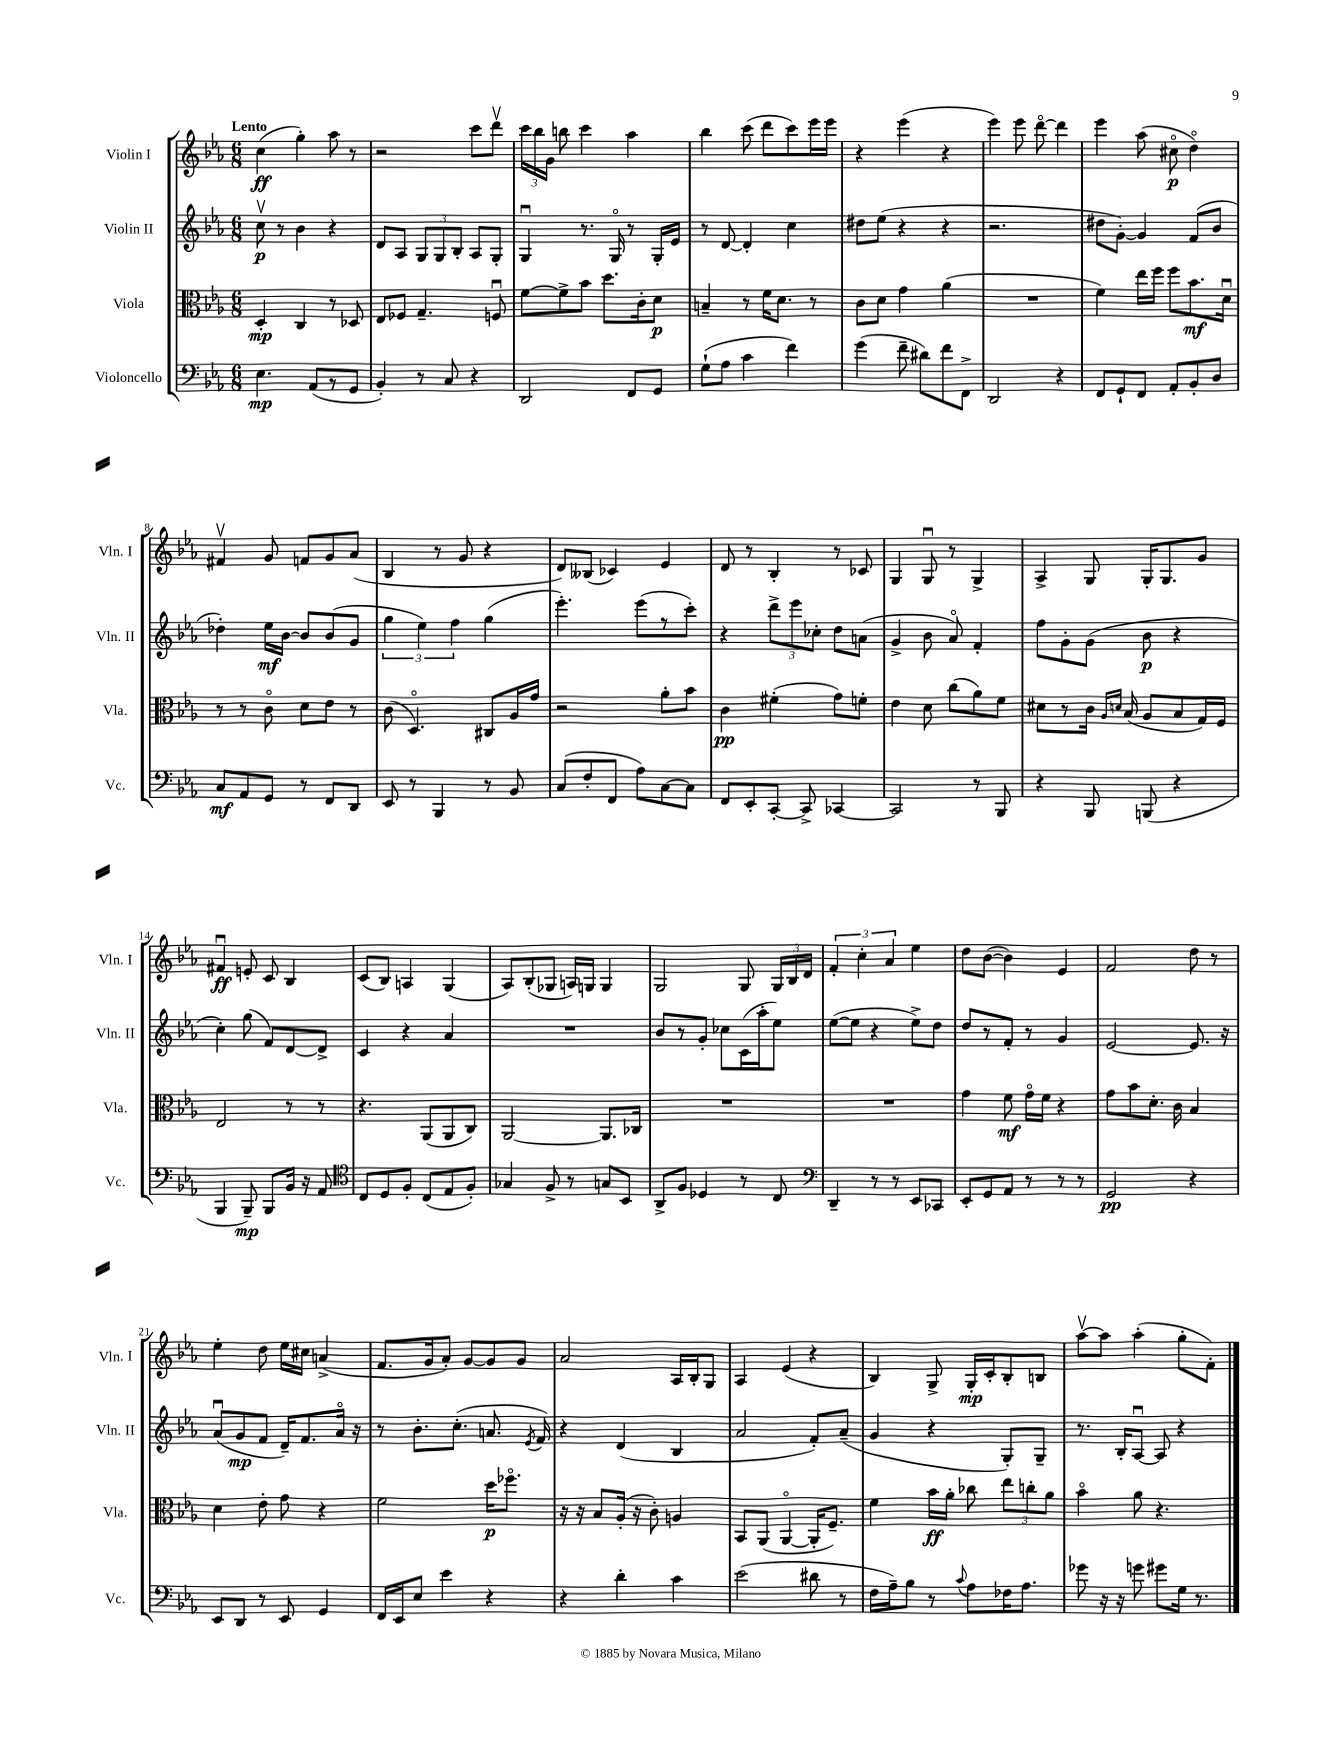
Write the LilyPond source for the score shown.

<<
\new StaffGroup <<
\new Staff = "s0" \with { instrumentName = "Violin I" shortInstrumentName = "Vln. I" } {
    \clef treble \key ees \major \numericTimeSignature \time 6/8 \tempo "Lento"
    \autoBeamOff c''4\ff( g''4-.) aes''8 r8 |
    r2 c'''8[ d'''8]\upbow |
    \tuplet 3/2 { c'''16[ bes''16 g'16] } b''8 c'''4 aes''4 |
    bes''4 c'''8( d'''8[ c'''8) ees'''16 ees'''16] |
    r4 ees'''4( r4 |
    ees'''4) ees'''8 d'''8~\flageolet d'''4 |
    ees'''4 aes''8( cis''8\flageolet\p d''4\flageolet) |
    fis'4\upbow g'8 f'8[ g'8 aes'8]( |
    bes4 r8 g'8 r4 |
    d'8[) beses8]( ces'4) ees'4 |
    d'8 r8 bes4-. r8 ces'8 |
    g4 g8\downbow r8 g4-> |
    aes4-> g8 g16[-. g8. g'8] |
    fis'4\downbow\ff e'8-. c'8 bes4 |
    c'8[( bes8]) a4 g4( |
    aes8[) bes8-.( ges8] a16[) g16] g4 |
    g2 g8 \tuplet 3/2 { g16[ bes16 d'16] } |
    \tuplet 3/2 { f'4-. c''4-. aes'4 } ees''4 |
    d''8[ bes'8]~( bes'4) ees'4 |
    f'2 d''8 r8 |
    ees''4-. d''8 ees''16[ cis''16] a'4->( |
    f'8.[ g'16 aes'8]-.) g'8[~ g'8 g'8] |
    aes'2 aes16[ bes16-. g8] |
    aes4 ees'4( r4 |
    bes4) g8-> g16[-.\mp c'16-. bes8-. b8] |
    aes''8[~\upbow aes''8] aes''4-.( g''8[-. f'8]-.) \bar "|." |
}
\new Staff = "s1" \with { instrumentName = "Violin II" shortInstrumentName = "Vln. II" } {
    \clef treble \key ees \major \numericTimeSignature \time 6/8
    \autoBeamOff c''8\upbow\p r8 bes'4 r4 |
    d'8[ aes8] \tuplet 3/2 { g8[ g8 bes8]-. } aes8[ g8]-. |
    g4\downbow r8. g16\flageolet r8 g16[-. ees'16] |
    r8 d'8~ d'4-. c''4 |
    dis''8[ ees''8]( r4 r4 |
    r2. |
    dis''8[ g'8]~-.) g'4 f'8[( bes'8] |
    des''4-.) ees''16[\mf bes'16]~ bes'8[ bes'8( g'8] |
    \tuplet 3/2 { g''4 ees''4) f''4 } g''4( |
    ees'''4.-.) ees'''8[( r8 c'''8]-.) |
    r4 \tuplet 3/2 { d'''8[-> ees'''8 ces''8]-. } d''8[ a'8]( |
    g'4-> bes'8 aes'8\flageolet) f'4-. |
    f''8[ g'8-. g'8]( bes'8\p r4 |
    c''4-.) g''8( f'8[) d'8~ d'8]-> |
    c'4 r4 aes'4 |
    R2. |
    bes'8[ r8 g'8]-. ces''8[ c'16( aes''16-. ees''8]) |
    ees''8[~( ees''8] r4 ees''8[->) d''8] |
    d''8[ r8 f'8]-. r8 g'4 |
    ees'2~ ees'8. r16 |
    aes'8[\downbow( g'8\mp f'8] d'16[--) f'8. aes'16]\flageolet r16 |
    r8 bes'8.[-. c''8.]-.( a'8. \acciaccatura { ees'8 } f'16) |
    r4 d'4( bes4 |
    aes'2 f'8[-.) aes'8]--( |
    g'4 r4 g8[-.) g8]-- |
    r8. bes16[-. aes8]~\downbow aes8 r4 \bar "|." |
}
\new Staff = "s2" \with { instrumentName = "Viola" shortInstrumentName = "Vla." } {
    \clef alto \key ees \major \numericTimeSignature \time 6/8
    \autoBeamOff d4-.\mp c4 r8 des8 |
    ees8[ fes8] g4.-- f8\downbow |
    f'8[~ f'8-> bes'8] d''8.[ c'16-. d'8]\p |
    b4-- r8 f'16[ d'8.] r8 |
    c'8[ d'8] g'4 aes'4( |
    R2. |
    f'4) ees''16[ f''16] f''8[ bes'8.\mf d'16]\downbow |
    r8 r8 c'8\flageolet d'8[ ees'8] r8 |
    c'8( d4.\flageolet) cis8[ aes16 g'16] |
    r2 aes'8[-. bes'8] |
    c'4\pp fis'4-.( g'8[) f'8]-. |
    ees'4 d'8 c''8[( aes'8) f'8] |
    dis'8[ r8 c'16] \grace { aes16[ d'16] } bes16( aes8[ bes8 g16) f16] |
    ees2 r8 r8 |
    r4. aes,8[( aes,8 c8]) |
    aes,2~ aes,8.[ ces16] |
    R2. |
    R2. |
    g'4 f'8\mf g'16[\flageolet f'16] r4 |
    g'8[ bes'8 d'8.]-. c'16 bes4 |
    d'4 ees'8-. g'8 r4 |
    f'2 d''16[\p fes''8.]\flageolet |
    r16 r16 bes8[ aes16]-.( r16 c'8-.) a4 |
    bes,8[ aes,8]( aes,4~\flageolet aes,16[-. f8.]--) |
    f'4 bes'16[\ff aes'16]-. ces''8 \tuplet 3/2 { ees''8[ c''8-. aes'8] } |
    bes'4\flageolet aes'8 r4. \bar "|." |
}
\new Staff = "s3" \with { instrumentName = "Violoncello" shortInstrumentName = "Vc." } {
    \clef bass \key ees \major \numericTimeSignature \time 6/8
    \autoBeamOff ees4.\mp aes,8[( r8 g,8] |
    bes,4-.) r8 c8 r4 |
    d,2 f,8[ g,8] |
    g8[-!( aes8] c'4 f'4) |
    g'4( f'8-- dis'8[) f'8 f,8]-> |
    d,2 r4 |
    f,8[ g,8-! f,8] aes,8[-. bes,8-. d8] |
    c8[\mf aes,8 g,8] r8 f,8[ d,8] |
    ees,8 r8 bes,,4 r8 bes,8 |
    c8[( f8-. f,8] aes8[) c8~ c8] |
    f,8[ ees,8-. c,8]~-. c,8-> ces,4~ |
    ces,2 r8 bes,,8 |
    r4 bes,,8 b,,8( r4 |
    bes,,4 bes,,8--\mp) bes,,8[ bes,16] r16 aes,8 |
    \clef tenor c8[ d8 f8]-. c8[( ees8 f8]-.) |
    ges4 f8-> r8 g8[ bes,8] |
    aes,8[-> f8] des4 r8 c8 |
    \clef bass d,4-- r8 r8 ees,8[ ces,8] |
    ees,8[-. g,8 aes,8] r8 r8 r8 |
    g,2\pp r4 |
    ees,8[ d,8] r8 ees,8 g,4 |
    f,16[ ees,16 ees8] ees'4 r4 |
    r4 d'4-. c'4 |
    ees'2( dis'8 r8 |
    f16[ aes16--) bes8] r8 \appoggiatura { c'8 } aes8[ fes16 aes8.] |
    ges'8 r16 r16 g'8 gis'8[ g16] r8. \bar "|." |
}
>>
>>
